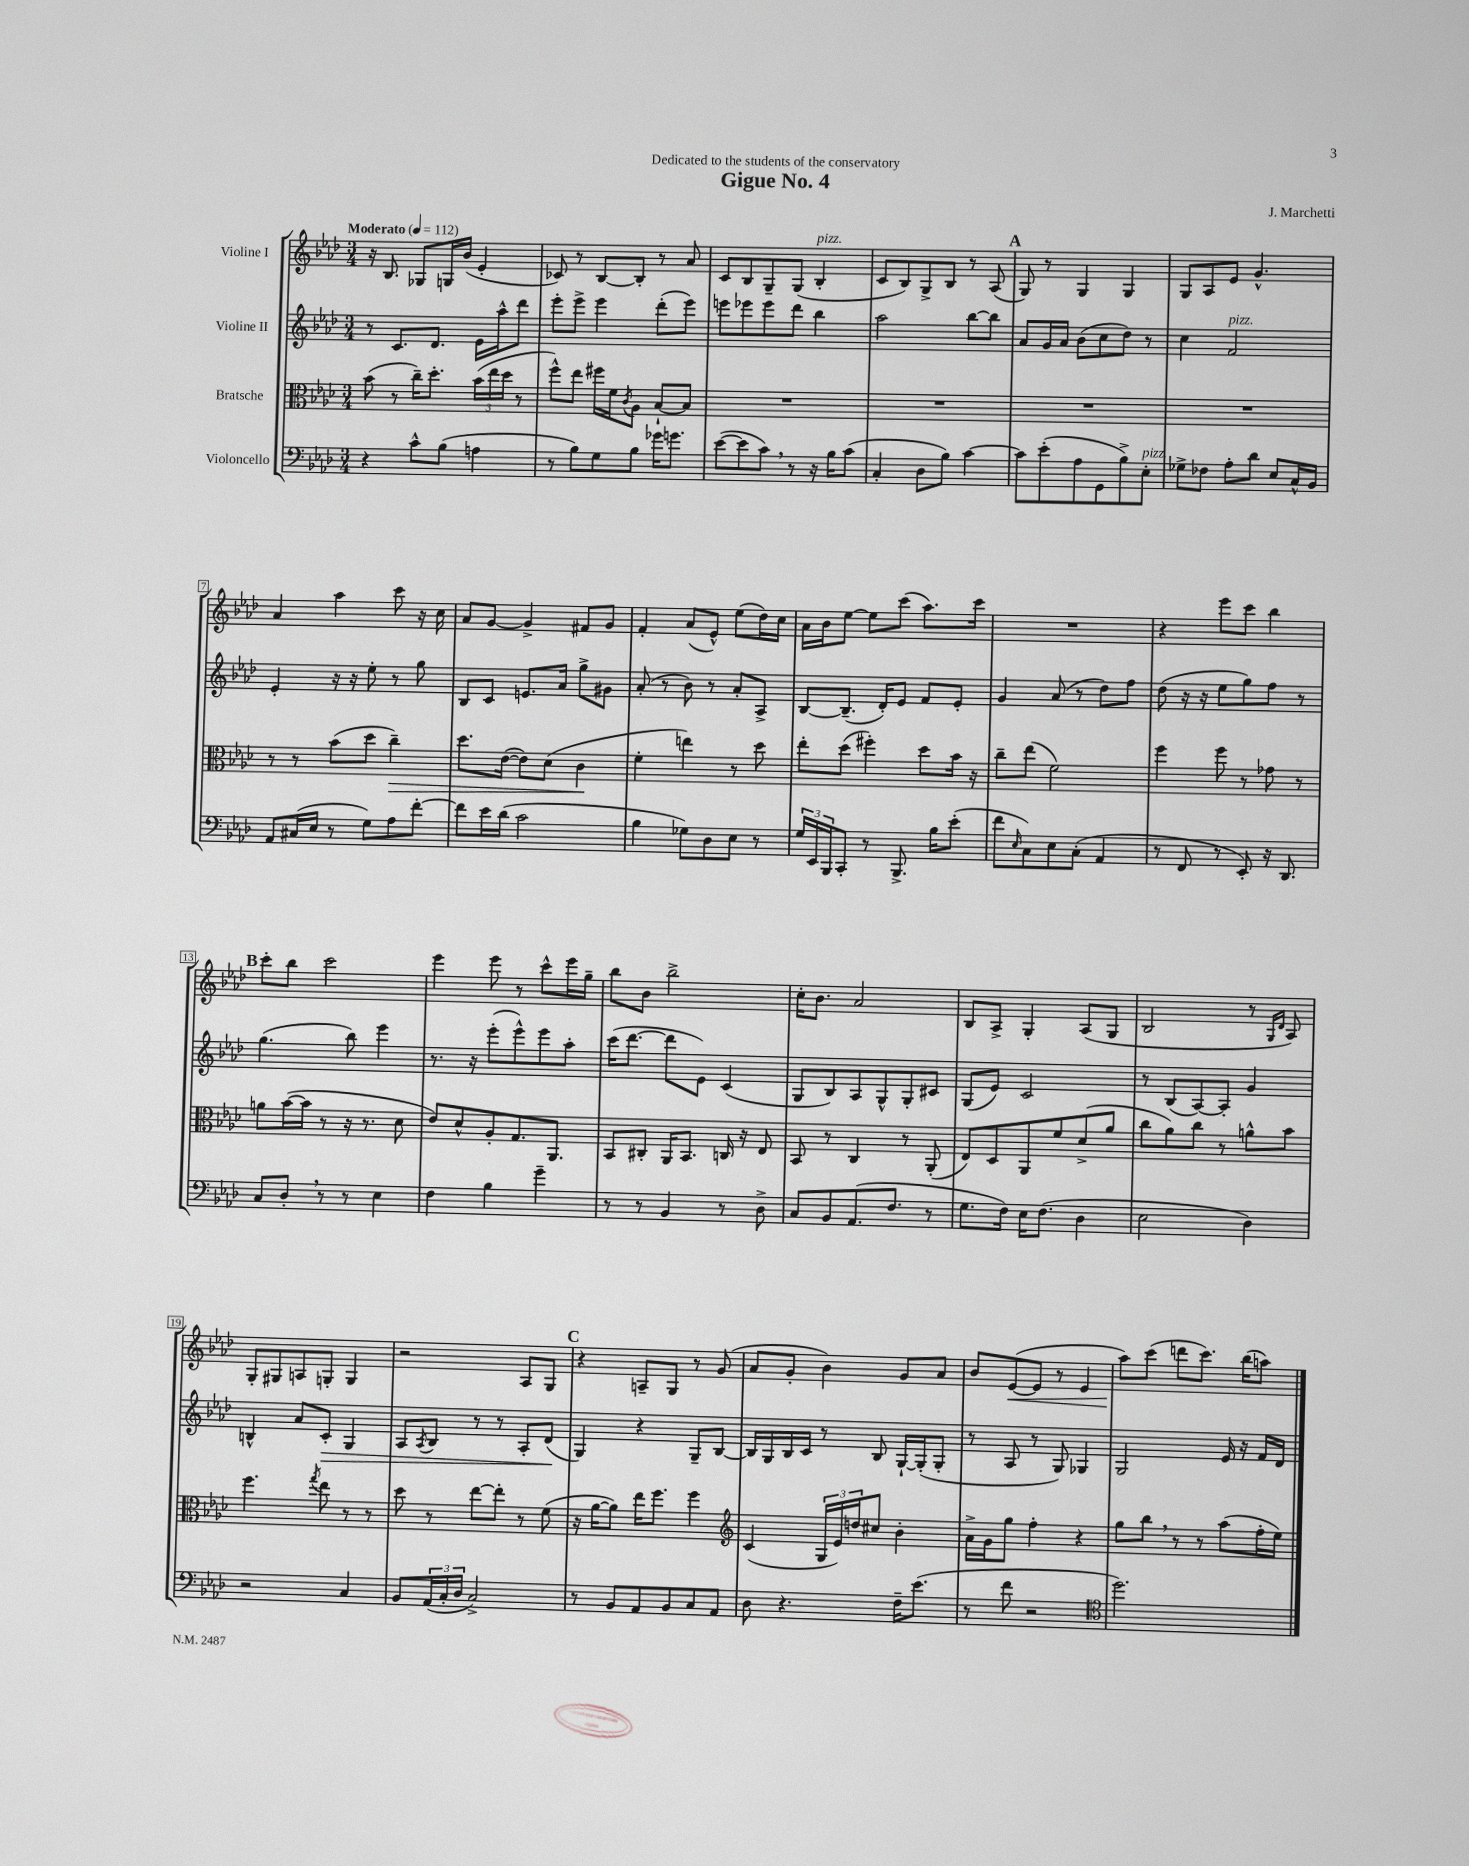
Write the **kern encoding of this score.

**kern	**kern	**dynam	**kern	**dynam	**kern	**dynam
*part4	*part3	*part3	*part2	*part2	*part1	*part1
*staff4	*staff3	*staff3	*staff2	*staff2	*staff1	*staff1
*I"Violoncello	*I"Bratsche	*	*I"Violine II	*	*I"Violine I	*
*clefF4	*clefC3	*	*clefG2	*	*clefG2	*
*k[b-e-a-d-]	*k[b-e-a-d-]	*	*k[b-e-a-d-]	*	*k[b-e-a-d-]	*
*M3/4	*M3/4	*	*M3/4	*	*M3/4	*
*MM112	*MM112	*	*MM112	*	*MM112	*
=1	=1	=1	=1	=1	=1	=1
!	!	!	!	!	!LO:TX:a:B:t=Moderato	!
4r	(8b-\	.	8r	.	16r	.
.	.	.	.	.	8.B-/	.
.	8r	.	8.c/L	.	.	.
8c^^\L	16cc~\KL)	.	.	.	8G-X/L	.
.	8.dd-'\J	.	8.d-/J	.	.	.
(8B-\J	.	.	.	.	16Gn/L	.
.	.	.	.	.	(16b-/JJ	.
4An\	(24b-\LL	.	16e-\LL	.	4e-'/	.
.	24ee-\	.	.	.	.	.
.	.	.	16aa-^^\J	.	.	.
.	24dd-\JJ	.	.	.	.	.
.	8r	.	8ddd-\J	.	.	.
=2	=2	=2	=2	=2	=2	=2
8r	8ff^^\L)	.	8eee-'\L	.	8c-X/)	.
8B-\L)	8ee-\J	.	8eee-^\J	.	8r	.
8G\	16ff#X\LL	.	4eee-\	.	[8B-/L	.
.	16f\J	.	.	.	.	.
.	8qc/	.	.	.	.	.
8B-\J	8A-\J	.	.	.	8B-'/J]	.
16g-X\KL	[8B-`/L	.	(8ddd-'\L	.	8r	.
8.gn\J	.	.	.	.	.	.
.	8B-/J]	.	8eee-\J)	.	8a-/	.
=3	=3	=3	=3	=3	=3	=3
([8e-\L	2.r	.	8eeen\L	.	8c/L	.
8e-\]	.	.	8eee-X\	.	8B-/	.
8c,\J)	.	.	8eee-\	.	8G~/	.
8r	.	.	8ddd-\J	.	(8G/J	.
!	!	!	!	!	!LO:TX:a:i:t=pizz.	!
16r	.	.	4bb-\	.	4B-'/	.
16B-\KL	.	.	.	.	.	.
(8c\J	.	.	.	.	.	.
=4	=4	=4	=4	=4	=4	=4
4C'/	2.r	.	2aa-\	.	8c/L	.
.	.	.	.	.	8B-/)	.
8D-\L	.	.	.	.	8G^/	.
8B-\J)	.	.	.	.	8B-/J	.
[4c\	.	.	[8bb-\L	.	8r	.
.	.	.	8bb-\J]	.	(8A-/	.
!!LO:REH:place=s1:t=A
=5	=5	=5	=5	=5	=5	=5
8c\L]	2.r	.	8a-/L	.	8G/)	.
(8e-'\	.	.	16g/L	.	8r	.
.	.	.	16a-/JJ	.	.	.
8A-\	.	.	(8b-\L	.	4G/	.
8GG\	.	.	8cc\	.	.	.
8B-^\)	.	.	8dd-\J)	.	4G/	.
!LO:TX:a:i:t=pizz.	!	!	!	!	!	!
8E-'\J	.	.	8r	.	.	.
=6	=6	=6	=6	=6	=6	=6
8G-X^\L	2.r	.	4cc\	.	8G/L	.
8F-X\J	.	.	.	.	8A-/	.
!	!	!	!LO:TX:a:i:t=pizz.	!	!	!
8A-'\L	.	.	2f/	.	8e-/J	.
8d-\J	.	.	.	.	4.g^^/	.
8E-/L	.	.	.	.	.	.
16C^^/L	.	.	.	.	.	.
16BB-/JJ	.	.	.	.	.	.
!!LO:LB:g=z
=7	=7	=7	=7	=7	=7	=7
8AA-/L	8r	.	4e-'/	.	4a-/	.
(16C#X/L	8r	.	.	.	.	.
16E-/JJ	.	.	.	.	.	.
8r	(8b-\L	.	16r	.	4aa-\	.
.	.	.	16r	.	.	.
8G\L)	8dd-\J	.	8ee-'\	.	.	.
!	!	!LO:HP:b	!	!	!	!
8A-\	4cc~\)	>	8r	.	8ccc\	.
[8f'\J	.	.	8gg\	.	16r	.
.	.	.	.	.	16cc\	.
=8	=8	=8	=8	=8	=8	=8
8f\L]	8.dd-\L	.	8B-/L	.	8a-/L	.
16e-\L	.	.	8c/J	.	[8g/J	.
(16d-\JJ	([16e-\Jk	.	.	.	.	.
2c\	8e-\L])	.	8.en/L	.	4g^/]	.
.	(8d-\J	.	.	.	.	.
.	.	.	16a-/Jk	.	.	.
.	4c\	.	8gg^\L	.	8f#X/L	.
.	.	.	8g#X\J	.	8g/J	.
.	.	]	.	.	.	.
=9	=9	=9	=9	=9	=9	=9
4B-\	4f'\	.	(8a-'/	.	4f'/	.
.	.	.	8r	.	.	.
8G-X\L)	4een\)	.	8b-\)	.	(8a-/L	.
8D-\	.	.	8r	.	8e-^^/J)	.
8E-\J	8r	.	8a-'/L	.	(8ee-\L	.
8r	8dd-\	.	8A-^/J	.	16dd-\L)	.
.	.	.	.	.	16cc\JJ	.
=10	=10	=10	=10	=10	=10	=10
24G/LL	8ee-'\L	.	[8B-/L	.	16a-\LL	.
24EE-/	.	.	.	.	.	.
.	.	.	.	.	16b-\J	.
24BBB-/J	.	.	.	.	.	.
8CC'/J	(8dd-\J	.	(8.B-~/J]	.	[8ee-\J	.
8r	4ff#X'\)	.	.	.	8ee-\L]	.
.	.	.	16d-'/KL)	.	.	.
8.BBB-^/	.	.	8e-/J	.	(8ccc\J	.
.	8dd-\L	.	8f/L	.	8.aa-\L)	.
16B-\KL	.	.	.	.	.	.
(8e-'\J	16b-\Jk	.	8e-'/J	.	.	.
.	16r	.	.	.	16ccc\Jk	.
=11	=11	=11	=11	=11	=11	=11
8f\L	8cc~\L	.	4g/	.	2.r	.
16qqE-/	.	.	.	.	.	.
8C\)	(8ee-\J	.	.	.	.	.
8E-\	2f\)	.	(8a-/	.	.	.
(8C'\J	.	.	8r	.	.	.
4AA-/	.	.	8dd-\L)	.	.	.
.	.	.	8ff\J	.	.	.
=12	=12	=12	=12	=12	=12	=12
8r	4ff\	.	(8dd-\	.	4r	.
8FF/	.	.	16r	.	.	.
.	.	.	16r	.	.	.
8r	8ff\	.	8ee-\L	.	8eee-\L	.
8EE-'/)	8r	.	8gg\)	.	8ccc\J	.
16r	8g-X\	.	8ff\J	.	4bb-\	.
8.DD-/	.	.	.	.	.	.
.	8r	.	8r	.	.	.
!!LO:LB:g=z
!!LO:REH:place=s1:t=B
=13	=13	=13	=13	=13	=13	=13
8C/L	8an\L	.	(4.gg\	.	8ccc'\L	.
8D-',/J	([16b-\L	.	.	.	8bb-\J	.
.	16b-\JJ]	.	.	.	.	.
8r	8r	.	.	.	2ccc\	.
8r	16r	.	8bb-\)	.	.	.
.	8.r	.	.	.	.	.
4E-\	.	.	4eee-\	.	.	.
.	8d-\	.	.	.	.	.
=14	=14	=14	=14	=14	=14	=14
4F\	8e-/L)	.	8.r	.	4eee-\	.
.	8d-^^/	.	.	.	.	.
.	.	.	16r	.	.	.
4B-\	8A-'/	.	(8eee-'\L	.	8eee-\	.
.	8.G/	.	8eee-^^\)	.	8r	.
4g~\	.	.	8eee-\	.	8ccc^^\L	.
.	8.AA-/J	.	.	.	.	.
.	.	.	8aa-'\J	.	16eee-\L	.
.	.	.	.	.	16gg~\JJ	.
=15	=15	=15	=15	=15	=15	=15
8r	8BB-/L	.	(16ccc\KL	.	8bb-\L	.
.	.	.	[8.ddd-\J	.	.	.
8r	8C#X'/J	.	.	.	8b-\J	.
4BB-/	16AA-/KL	.	8ddd-\L]	.	2bb-^\	.
.	8.BB-/J	.	.	.	.	.
.	.	.	8e-\J)	.	.	.
8r	16Cn/	.	(4c/	.	.	.
.	16r	.	.	.	.	.
8D-^\	8E-/	.	.	.	.	.
=16	=16	=16	=16	=16	=16	=16
8C/L	8BB-/	.	8G/L	.	16cc'\KL	.
.	.	.	.	.	8.b-\J	.
8BB-/	8r	.	8B-/)	.	.	.
(8.AA-/	4C/	.	8A-/	.	2a-/	.
.	.	.	8G^^/	.	.	.
8.F/J	.	.	.	.	.	.
.	8r	.	8G'/	.	.	.
8r	(8AA-'/	.	8c#X/J	.	.	.
=17	=17	=17	=17	=17	=17	=17
8.G\L	8E-/L)	.	(8G/L	.	8B-/L	.
.	8D-/	.	8e-/J)	.	8A-^/J	.
16F\Jk)	.	.	.	.	.	.
16E-\KL	8AA-/	.	2c/	.	4G'/	.
(8.F\J	.	.	.	.	.	.
.	8f/	.	.	.	.	.
4D-\	(8d-^/	.	.	.	(8A-/L	.
.	8a-/J	.	.	.	8G/J	.
=18	=18	=18	=18	=18	=18	=18
2E-\	8cc\L	.	8r	.	2B-/	.
.	8a-\)	.	(8B-/L	.	.	.
.	8cc\J	.	[8A-/)	.	.	.
.	8r	.	8A-'/J]	.	.	.
4D-\)	8an^^\L	.	4g/	.	8r	.
.	.	.	.	.	16qqG/LL	.
.	.	.	.	.	16qqd-/JJ	.
.	8b-\J	.	.	.	8A-/)	.
!!LO:LB:g=z
=19	=19	=19	=19	=19	=19	=19
2r	4.ff\	.	4Bn^^/	.	8G'/L	.
.	.	.	.	.	8G#X/	.
.	.	.	8a-/L	.	8An/	.
.	8qgg/	.	.	.	.	.
!	!	!	!	!LO:HP:b	!	!
.	8ee-\	.	8c'/J	>	8Gn'/J	.
4C/	8r	.	4G/	.	4G/	.
.	8r	.	.	.	.	.
=20	=20	=20	=20	=20	=20	=20
8BB-/L	8dd-\	.	8A-/L	.	2r	.
.	.	.	8qA-/	.	.	.
(24AA-/L	8r	.	8B-/J	.	.	.
24C'/	.	.	.	.	.	.
24D-/JJ	.	.	.	.	.	.
2C^/)	[8ee-\L	.	8r	.	.	.
.	8ee-'\J]	.	8r	.	.	.
.	8r	.	8A-'/L	.	8A-/L	.
.	(8f\	.	(8d-/J	.	8G/J	.
.	.	.	.	]	.	.
!!LO:REH:place=s1:t=C
=21	=21	=21	=21	=21	=21	=21
8r	16r	.	4G/)	.	4r	.
.	[16a-\KL	.	.	.	.	.
8BB-/L	8a-\J])	.	.	.	.	.
8AA-/	16ee-\KL	.	4r	.	8An~/L	.
.	8.ff\J	.	.	.	.	.
8BB-/	.	.	.	.	8G/J	.
8C/	4ff\	.	8G~/L	.	8r	.
8AA-/J	.	.	[8B-/J	.	(8g/	.
=22	=22	=22	=22	=22	=22	=22
*	*clefG2	*	*	*	*	*
8D-\	(4c/	.	16B-/LL]	.	8a-/L	.
.	.	.	16G/	.	.	.
4.r	.	.	16B-/	.	8g'/J	.
.	.	.	16c/JJ	.	.	.
.	24G/LL	.	8r	.	4b-\)	.
.	24e-/)	.	.	.	.	.
.	24ddn/J	.	.	.	.	.
.	8cc#X/J	.	8B-/	.	.	.
16F~\KL	4b-'\	.	[16G`/LL	.	8g/L	.
(8.e-\J	.	.	(16G'/J]	.	.	.
.	.	.	8G'/J	.	8a-/J	.
=23	=23	=23	=23	=23	=23	=23
8r	16a-^\LL	.	8r	.	8b-/L	.
.	16g\J	.	.	.	.	.
!	!	!	!	!	!	!LO:HP:b
8f\	8gg\J	.	8A-/	.	([8e-/	<
2r	4ff'\	.	8r	.	8e-/J]	.
.	.	.	8G/)	.	8r	.
.	4r	.	4G-X/	.	4e-/	.
=24	=24	=24	=24	=24	=24	=24
*clefC4	*	*	*	*	*	*
2.dd-\)	8gg\L	.	2G/	.	8aa-\L)	.
.	8bb-,\J	.	.	.	(8ccc\J	[
.	8r	.	.	.	8dddn\L	.
.	8r	.	.	.	8.ccc\J)	.
.	(8aa-\L	.	16e-/	.	.	.
.	.	.	16r	.	(16bb-\KL	.
.	16ff'\L	.	16f/LL	.	8aan\J)	.
.	16ee-\JJ)	.	16d-/JJ	.	.	.
==	==	==	==	==	==	==
*-	*-	*-	*-	*-	*-	*-
